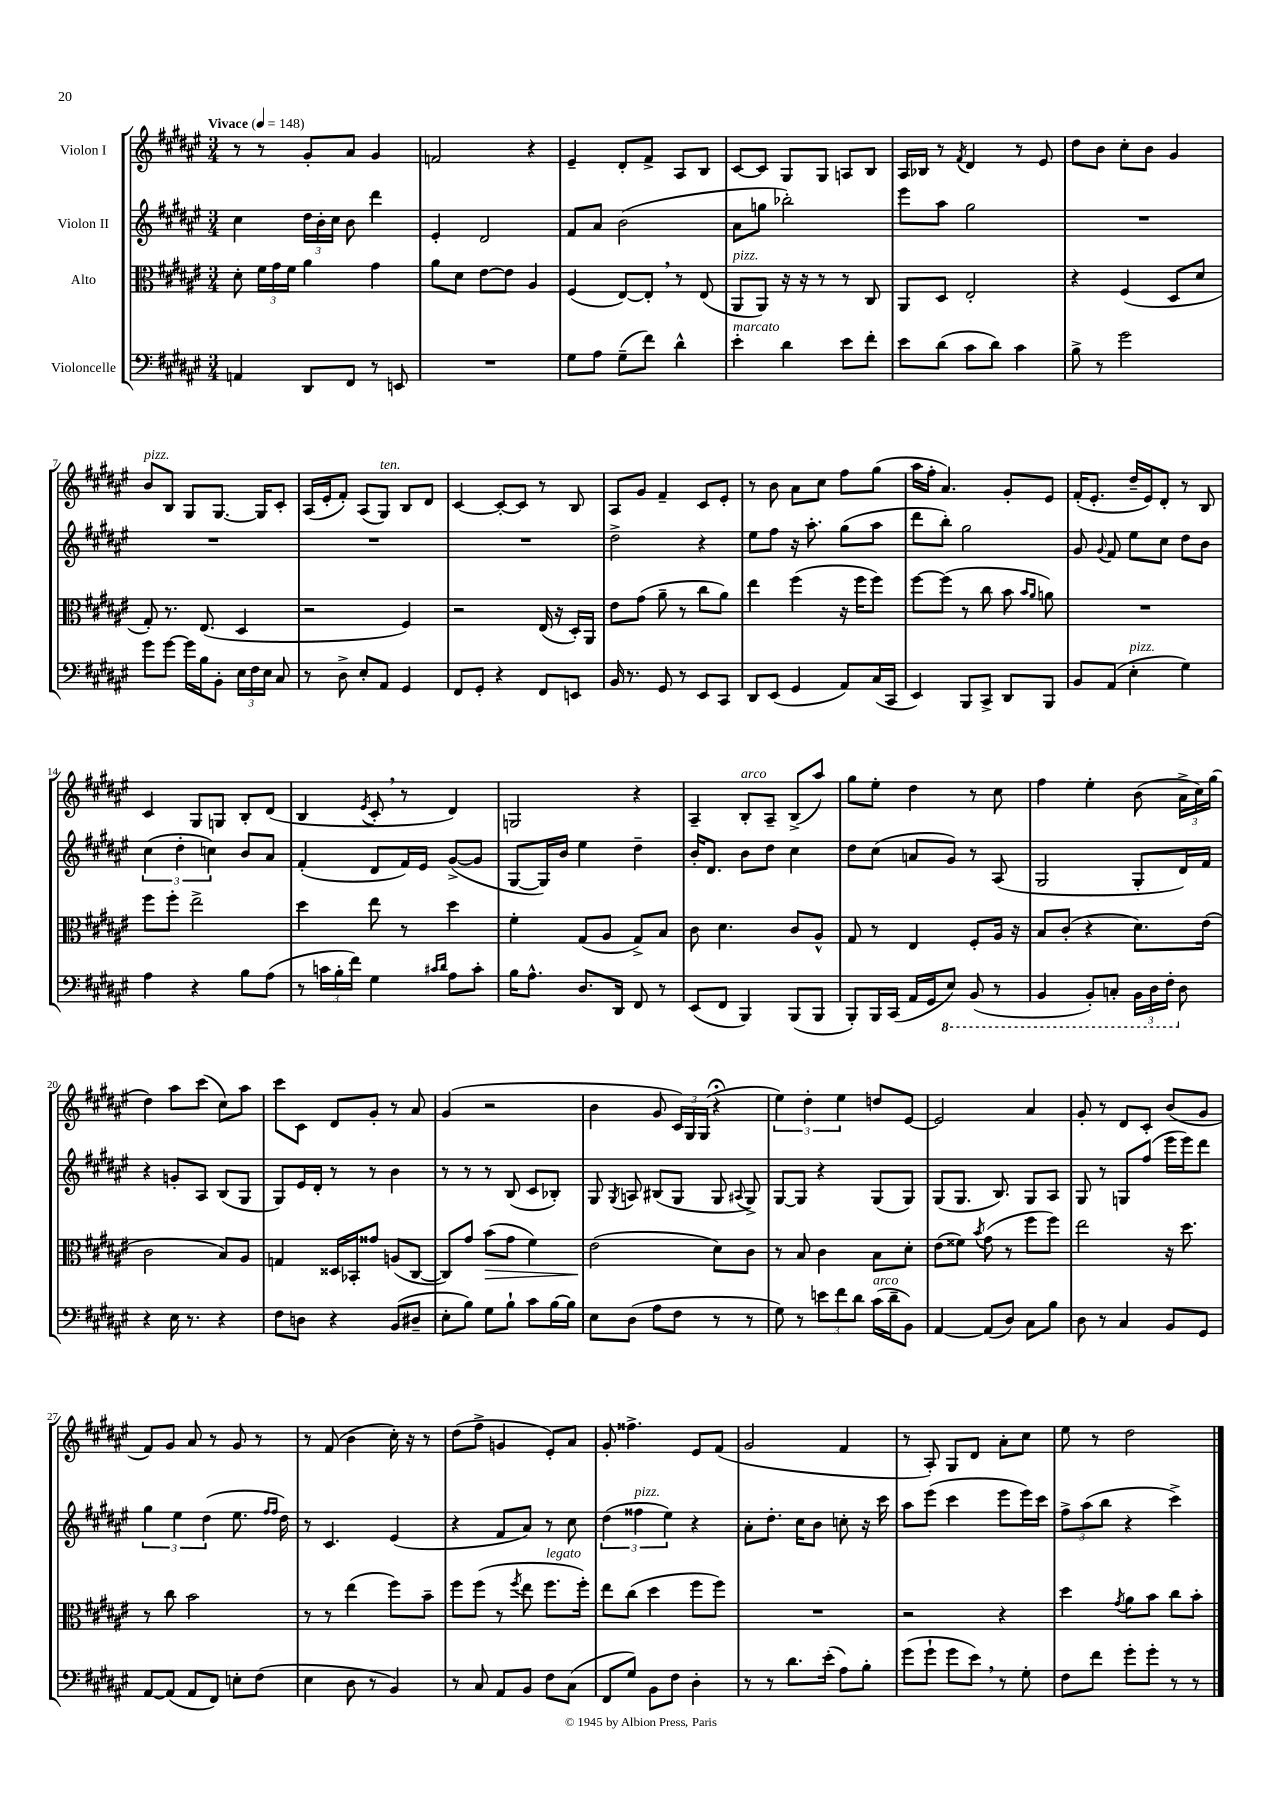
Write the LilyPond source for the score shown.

<<
\new StaffGroup <<
\new Staff = "s0" \with { instrumentName = "Violon I" } {
    \clef treble \key fis \major \numericTimeSignature \time 3/4 \tempo "Vivace" 4 = 148
    \autoBeamOff r8 r8 gis'8[-. ais'8] gis'4 |
    f'2 r4 |
    eis'4-- dis'8[-. fis'8]-> ais8[ b8] |
    cis'8[~ cis'8] gis8[ gis8] a8[ b8] |
    ais16[ bes16] r8 \acciaccatura { fis'8 } dis'4 r8 eis'8 |
    dis''8[ b'8] cis''8[-. b'8] gis'4 |
    b'8[^\markup { \italic "pizz." } b8] gis8[ gis8.]~ gis16[ cis'8]-. |
    ais16[( eis'16-. fis'8]-.) ais8[( gis8]^\markup { \italic "ten." }) b8[ dis'8] |
    cis'4~ cis'8[~-. cis'8] r8 b8 |
    ais8[ gis'8] fis'4-- cis'8[ eis'8]-. |
    r8 b'8 ais'8[ cis''8] fis''8[ gis''8]( |
    ais''16[ fis''16]-. ais'4.) gis'8[-. eis'8] |
    fis'16[-.( eis'8.]-. dis''16[-- eis'16) dis'8]-. r8 b8 |
    cis'4 gis8[ g8] b8[-. dis'8]( |
    b4 \acciaccatura { eis'8 } cis'8-. \breathe r8 dis'4) |
    g2 r4 |
    ais4-- b8[-.^\markup { \italic "arco" } ais8]-- b8[->( ais''8]) |
    gis''8[ eis''8]-. dis''4 r8 cis''8 |
    fis''4 eis''4-. b'8( \tuplet 3/2 { ais'16[-> cis''16) gis''16]( } |
    dis''4) ais''8[ cis'''8]( cis''8[) ais''8] |
    cis'''8[ cis'8] dis'8[ gis'8]-. r8 ais'8 |
    gis'4( r2 |
    b'4 gis'8 \tuplet 3/2 { cis'16[) gis16 gis16]( } r4\fermata |
    \tuplet 3/2 { eis''4) dis''4-. eis''4 } d''8[ eis'8]~ |
    eis'2 ais'4 |
    gis'8-. r8 dis'8[ cis'8]-. b'8[( gis'8] |
    fis'8[) gis'8] ais'8 r8 gis'8 r8 |
    r8 fis'8( b'4 cis''16-.) r16 r8 |
    dis''8[( fis''8]-> g'4 eis'8[-.) ais'8] |
    gis'8-. fisis''4.-> eis'8[ fis'8]( |
    gis'2 fis'4 |
    r8 ais8-.) gis8[ dis'8] ais'8[-. cis''8] |
    eis''8 r8 dis''2 \bar "|." |
}
\new Staff = "s1" \with { instrumentName = "Violon II" } {
    \clef treble \key fis \major \numericTimeSignature \time 3/4
    \autoBeamOff cis''4 \tuplet 3/2 { dis''16[ b'16-. cis''16] } b'8 dis'''4 |
    eis'4-. dis'2 |
    fis'8[ ais'8] b'2( |
    ais'8[ g''8] bes''2-.) |
    eis'''8[ ais''8] gis''2 |
    R2. |
    R2. |
    R2. |
    R2. |
    dis''2-> r4 |
    eis''8[ fis''8] r16 ais''8.-. gis''8[( ais''8] |
    dis'''8[ b''8]-.) gis''2 |
    gis'8 \appoggiatura { gis'8 } fis'8 eis''8[ cis''8] dis''8[ b'8] |
    \tuplet 3/2 { cis''4( dis''4-. c''4) } b'8[ ais'8] |
    fis'4-.( dis'8[ fis'16) eis'16] gis'8[~->( gis'8] |
    gis8[~ gis16) b'16] eis''4 dis''4-- |
    b'16[-. dis'8.] b'8[ dis''8] cis''4 |
    dis''8[ cis''8]( a'8[ gis'8]) r8 ais8( |
    gis2 gis8[-. dis'16) fis'16] |
    r4 g'8[-. ais8] b8[( gis8] |
    gis8[) eis'16 dis'16]-. r8 r8 b'4 |
    r8 r8 r8 b8( cis'8[ bes8]-.) |
    gis8 \acciaccatura { gis8 } a8 bis8[( gis8] gis8 \appoggiatura { ais8 } gis8->) |
    gis8[~ gis8] r4 gis8[( gis8]) |
    gis8[( gis8.] b8.) gis8[ ais8] |
    gis8 r8 g8[ fis''8]( eis'''16[ eis'''16) dis'''8] |
    \tuplet 3/2 { gis''4 eis''4 dis''4( } eis''8. \grace { fis''16[ fis''16] } dis''16) |
    r8 cis'4. eis'4( |
    r4 fis'8[ ais'8]) r8 cis''8 |
    \tuplet 3/2 { dis''4( fisis''4^\markup { \italic "pizz." } eis''4) } r4 |
    ais'8[-. dis''8.]-. cis''16[ b'8] c''8-. r16 cis'''16 |
    ais''8[ eis'''8]( cis'''4 eis'''8[ eis'''16) cis'''16] |
    \tuplet 3/2 { fis''8[-> ais''8( b''8] } r4 cis'''4->) \bar "|." |
}
\new Staff = "s2" \with { instrumentName = "Alto" } {
    \clef alto \key fis \major \numericTimeSignature \time 3/4
    \autoBeamOff dis'8-. \tuplet 3/2 { fis'16[ gis'16 fis'16] } ais'4 gis'4 |
    ais'8[ dis'8] eis'8[~ eis'8] ais4 |
    fis4( eis8[~) eis8]-. \breathe r8 eis8( |
    ais,8[^\markup { \italic "pizz." } ais,8]) r16 r16 r8 r8 cis8 |
    ais,8[ dis8] eis2-. |
    r4 fis4( dis8[ dis'8] |
    gis8-.) r8. eis8.( dis4 |
    r2 fis4) |
    r2 eis16( r16 dis16[-.) ais,16] |
    eis'8[ gis'8]( ais'8-- r8 cis''8[ ais'8]) |
    eis''4 fis''4( r16 fis''16[ fis''8]) |
    fis''8[~ fis''8]( r8 cis''8 b'8 \grace { b'16[ ais'16] } a'8) |
    R2. |
    fis''8[ fis''8]-. eis''2-> |
    dis''4 eis''8 r8 dis''4 |
    fis'4-. gis8[( ais8] gis8[->) b8] |
    cis'8 dis'4. cis'8[ ais8]-^ |
    gis8 r8 eis4 fis8[-. ais16] r16 |
    b8[ cis'8]-.( r4 dis'8.[) eis'16]( |
    cis'2 b8[) ais8] |
    g4 disis16[ bes,16-. gisis'8] a8[( cis8]~ |
    cis8[) gis'8] b'8[\>( gis'8] fis'4) |
    eis'2\!( dis'8[) cis'8] |
    r8 b8 cis'4 b8[ dis'8]-. |
    eis'8[( fisis'8]) \acciaccatura { b'8 } gis'8( r8 fis''8[ fis''8]) |
    eis''2 r16 dis''8. |
    r8 cis''8 b'2 |
    r8 r8 eis''4( fis''8[) b'8]-- |
    fis''8[ fis''8]( r8 \acciaccatura { fis''8 } eis''8 fis''8.[^\markup { \italic "legato" } fis''16]-.) |
    eis''8[ cis''8]( dis''4 fis''8[ fis''8]) |
    R2. |
    r2 r4 |
    dis''4 \acciaccatura { gis'8 } ais'8[ b'8] cis''8[ b'8]-. \bar "|." |
}
\new Staff = "s3" \with { instrumentName = "Violoncelle" } {
    \clef bass \key fis \major \numericTimeSignature \time 3/4
    \autoBeamOff a,4 dis,8[ fis,8] r8 e,8 |
    R2. |
    gis8[ ais8] gis8[--( fis'8]) dis'4-^ |
    eis'4-.^\markup { \italic "marcato" } dis'4 eis'8[ fis'8]-. |
    eis'8[ dis'8]( cis'8[ dis'8]) cis'4 |
    b8-> r8 gis'2 |
    gis'8[ gis'8]~ gis'16[ b16 b,8]-. \tuplet 3/2 { eis16[ fis16 eis16] } cis8 |
    r8 dis8-> eis8[-. ais,8] gis,4 |
    fis,8[ gis,8]-. r4 fis,8[ e,8] |
    b,16 r8. gis,8 r8 eis,8[ cis,8] |
    dis,8[ eis,8]( gis,4 ais,8[) cis16( cis,16] |
    eis,4) b,,8[ cis,8]-> dis,8[ b,,8] |
    b,8[ ais,8]( eis4-.^\markup { \italic "pizz." } gis4) |
    ais4 r4 b8[ ais8]( |
    r8 \tuplet 3/2 { c'16[ b16-. fis'16]) } gis4 \grace { cis'16[ dis'16] } ais8[ cis'8]-. |
    b16[ ais8.]-^ dis8.[ dis,16] fis,8 r8 |
    eis,8[( fis,8] b,,4) b,,8[( b,,8] |
    b,,8[-.) b,,16 cis,16]( ais,16[ gis,16 \ottava #-1 eis,8]) b,,8( r8 |
    b,,4 b,,8[-.) c,8]-. \tuplet 3/2 { b,,16[ dis,16 fis,16]-. \ottava #0 } dis8 |
    r4 eis16 r8. r4 |
    fis8[ d8] r4 b,8[( dis8]-- |
    eis8[-. b8]) gis8[ b8]-! cis'8[ b16~ b16] |
    eis8[ dis8]( ais8[ fis8] r8 r8 |
    gis8) r8 \tuplet 3/2 { e'8[ fis'8 dis'8] } cis'16[^\markup { \italic "arco" }( dis'16-- b,8]) |
    ais,4~ ais,8[( dis8]) cis8[ b8] |
    dis8 r8 cis4 b,8[ gis,8] |
    ais,8[~ ais,8]( ais,8[ fis,8]) e8[-. fis8]( |
    eis4 dis8 r8 b,4) |
    r8 cis8 ais,8[ b,8] fis8[ cis8]( |
    fis,8[ gis8]) b,8[ fis8] dis4-. |
    r8 r8 dis'8.[ eis'16]-.( ais8[) b8]-. |
    gis'8[( gis'8]-! gis'8[ eis'8]) \breathe r8 gis8-. |
    fis8[ fis'8] gis'8[-. gis'8]-. r8 r8 \bar "|." |
}
>>
>>
